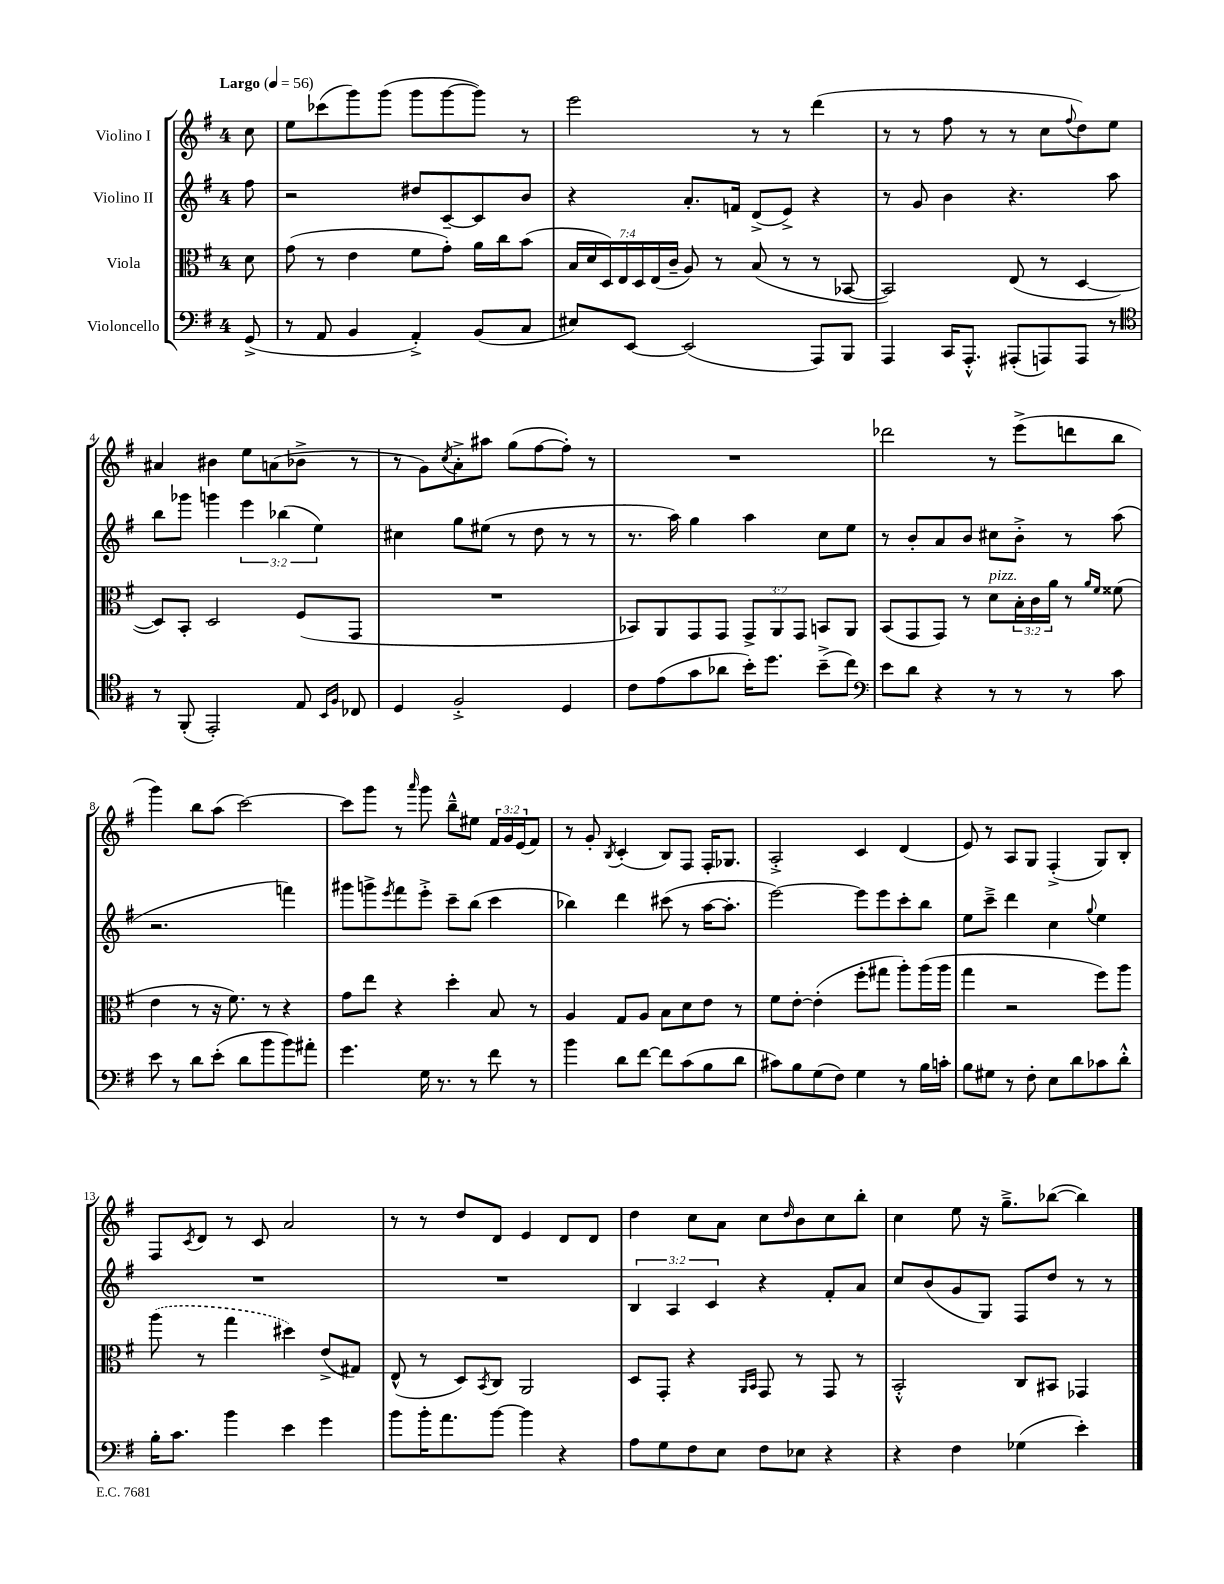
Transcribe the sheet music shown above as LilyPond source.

<<
\new StaffGroup <<
\new Staff = "s0" \with { instrumentName = "Violino I" } {
    \clef treble \key g \major \once \override Staff.TimeSignature.style = #'single-digit \time 4/4 \override Staff.TupletNumber.text = #tuplet-number::calc-fraction-text \partial 8 \tempo "Largo" 4 = 56
    c''8 |
    e''8 ces'''8( g'''8) g'''8( g'''8 g'''8~ g'''8) r8 |
    e'''2 r8 r8 d'''4( |
    r8 r8 fis''8 r8 r8 c''8 \appoggiatura { fis''8 } d''8) e''8 |
    ais'4 bis'4 e''8 a'8( bes'8-> r8 |
    r8 g'8) \acciaccatura { c''8 } a'8-.-> ais''8 g''8( fis''8~ fis''8-.) r8 |
    R1 |
    des'''2 r8 e'''8->( d'''8 b''8 |
    g'''4) b''8 a''8( c'''2~) |
    c'''8 g'''8 r8 \grace { a'''16 } g'''8 b''8---^ eis''8 \tuplet 3/2 { fis'16 g'16 e'16( } fis'8) |
    r8 g'8-. \acciaccatura { b8 } c'4-.( b8) fis8 fis16-. ges8. |
    a2-.-> c'4 d'4( |
    e'8) r8 a8 g8 fis4-.->( g8) b8-. |
    fis8 \acciaccatura { c'8 } d'8 r8 c'8 a'2 |
    r8 r8 d''8 d'8 e'4 d'8 d'8 |
    d''4 c''8 a'8 c''8 \grace { d''16 } b'8 c''8 b''8-. |
    c''4 e''8 r16 g''8.---> bes''8~( bes''4) \bar "|." |
}
\new Staff = "s1" \with { instrumentName = "Violino II" } {
    \clef treble \key g \major \once \override Staff.TimeSignature.style = #'single-digit \time 4/4 \override Staff.TupletNumber.text = #tuplet-number::calc-fraction-text \partial 8
    fis''8 |
    r2 dis''8 c'8~-- c'8 b'8 |
    r4 a'8.-. f'16 d'8->( e'8->) r4 |
    r8 g'8 b'4 r4. a''8 |
    b''8 ges'''8 g'''4 \tuplet 3/2 { e'''4 bes''4( e''4) } |
    cis''4 g''8 eis''8( r8 d''8 r8 r8 |
    r8. a''16) g''4 a''4 c''8 e''8 |
    r8 b'8-. a'8 b'8 cis''8 b'8-.-> r8 a''8( |
    r2. f'''4) |
    gis'''8 g'''8-> \acciaccatura { e'''8 } fis'''8 e'''8-.-> c'''8-- b''8( c'''4 |
    bes''4) d'''4 cis'''8( r8 a''16~ a''8.-. |
    e'''2~) e'''8 e'''8 c'''8-. b''8 |
    e''8 c'''8---> d'''4 c''4 \appoggiatura { g''8 } e''4 |
    R1 |
    R1 |
    \tuplet 3/2 { b4 a4 c'4 } r4 fis'8-. a'8 |
    c''8 b'8( g'8 g8) fis8 d''8 r8 r8 \bar "|." |
}
\new Staff = "s2" \with { instrumentName = "Viola" } {
    \clef alto \key g \major \once \override Staff.TimeSignature.style = #'single-digit \time 4/4 \override Staff.TupletNumber.text = #tuplet-number::calc-fraction-text \partial 8
    d'8 |
    g'8( r8 e'4 fis'8 g'8-.) a'16 c''16 b'8( |
    \tuplet 7/4 { b16 d'16 d16) e16 d16 e16( c'16-- } a8) r8 b8( r8 r8 bes,8~ |
    bes,2) e8( r8 d4~ |
    d8) b,8-. d2 fis8( g,8 |
    R1 |
    bes,8) a,8 g,8 g,8 \tuplet 3/2 { g,8-> a,8 g,8 } b,8 a,8 |
    b,8( g,8 g,8) r8 d'8^\markup { \italic "pizz." } \tuplet 3/2 { b16-. c'16 a'16 } r8 \grace { a'16 fis'16 } fisis'8( |
    e'4 r8 r16 fis'8.) r8 r4 |
    g'8 e''8 r4 d''4-. b8 r8 |
    a4 g8 a8 b8 d'8 e'8 r8 |
    fis'8 e'8~-. e'4-.( fis''8-. gis''8 a''8-.) a''16( a''16 |
    g''4 r2 fis''8) a''8 |
    \once \slurDashed a''8( r8 g''4 dis''4) e'8->( gis8) |
    e8-^( r8 d8) \acciaccatura { b,8 } c8 a,2 |
    d8 g,8-. r4 \grace { a,16 b,16 } g,8 r8 g,8 r8 |
    b,2-.-^ c8 bis,8 ges,4 \bar "|." |
}
\new Staff = "s3" \with { instrumentName = "Violoncello" } {
    \clef bass \key g \major \once \override Staff.TimeSignature.style = #'single-digit \time 4/4 \partial 8
    g,8->( |
    r8 a,8 b,4 a,4-.->) b,8( c8 |
    eis8) e,8~ e,2( a,,8) b,,8 |
    a,,4 c,16 a,,8.-.-^ ais,,8-.( a,,8) a,,8 r8 |
    \clef tenor r8 fis,8-.( e,2-.) e8 \grace { b,16 fis16 } ces8 |
    d4 fis2-.-> d4 |
    c'8 e'8( g'8 aes'8 b'16-.) d''8. b'8--->( c''8) |
    \clef bass e'8 d'8 r4 r8 r8 r8 c'8 |
    e'8 r8 d'8 e'8-.( d'8 b'8 b'8) ais'8-. |
    g'4. g16 r8. r8 fis'8 r8 |
    b'4 d'8 fis'8~ fis'8 c'8( b8 d'8 |
    cis'8) b8 g8( fis8) g4 r8 b16 c'16-. |
    b8 gis8 r8 fis8-. e8 d'8 ces'8 d'8-.-^ |
    b16-. c'8. b'4 e'4 g'4 |
    b'8 b'16-. a'8. b'8~ b'4 r4 |
    a8 g8 fis8 e8 fis8 ees8 r4 |
    r4 fis4 ges4( e'4-.) \bar "|." |
}
>>
>>
